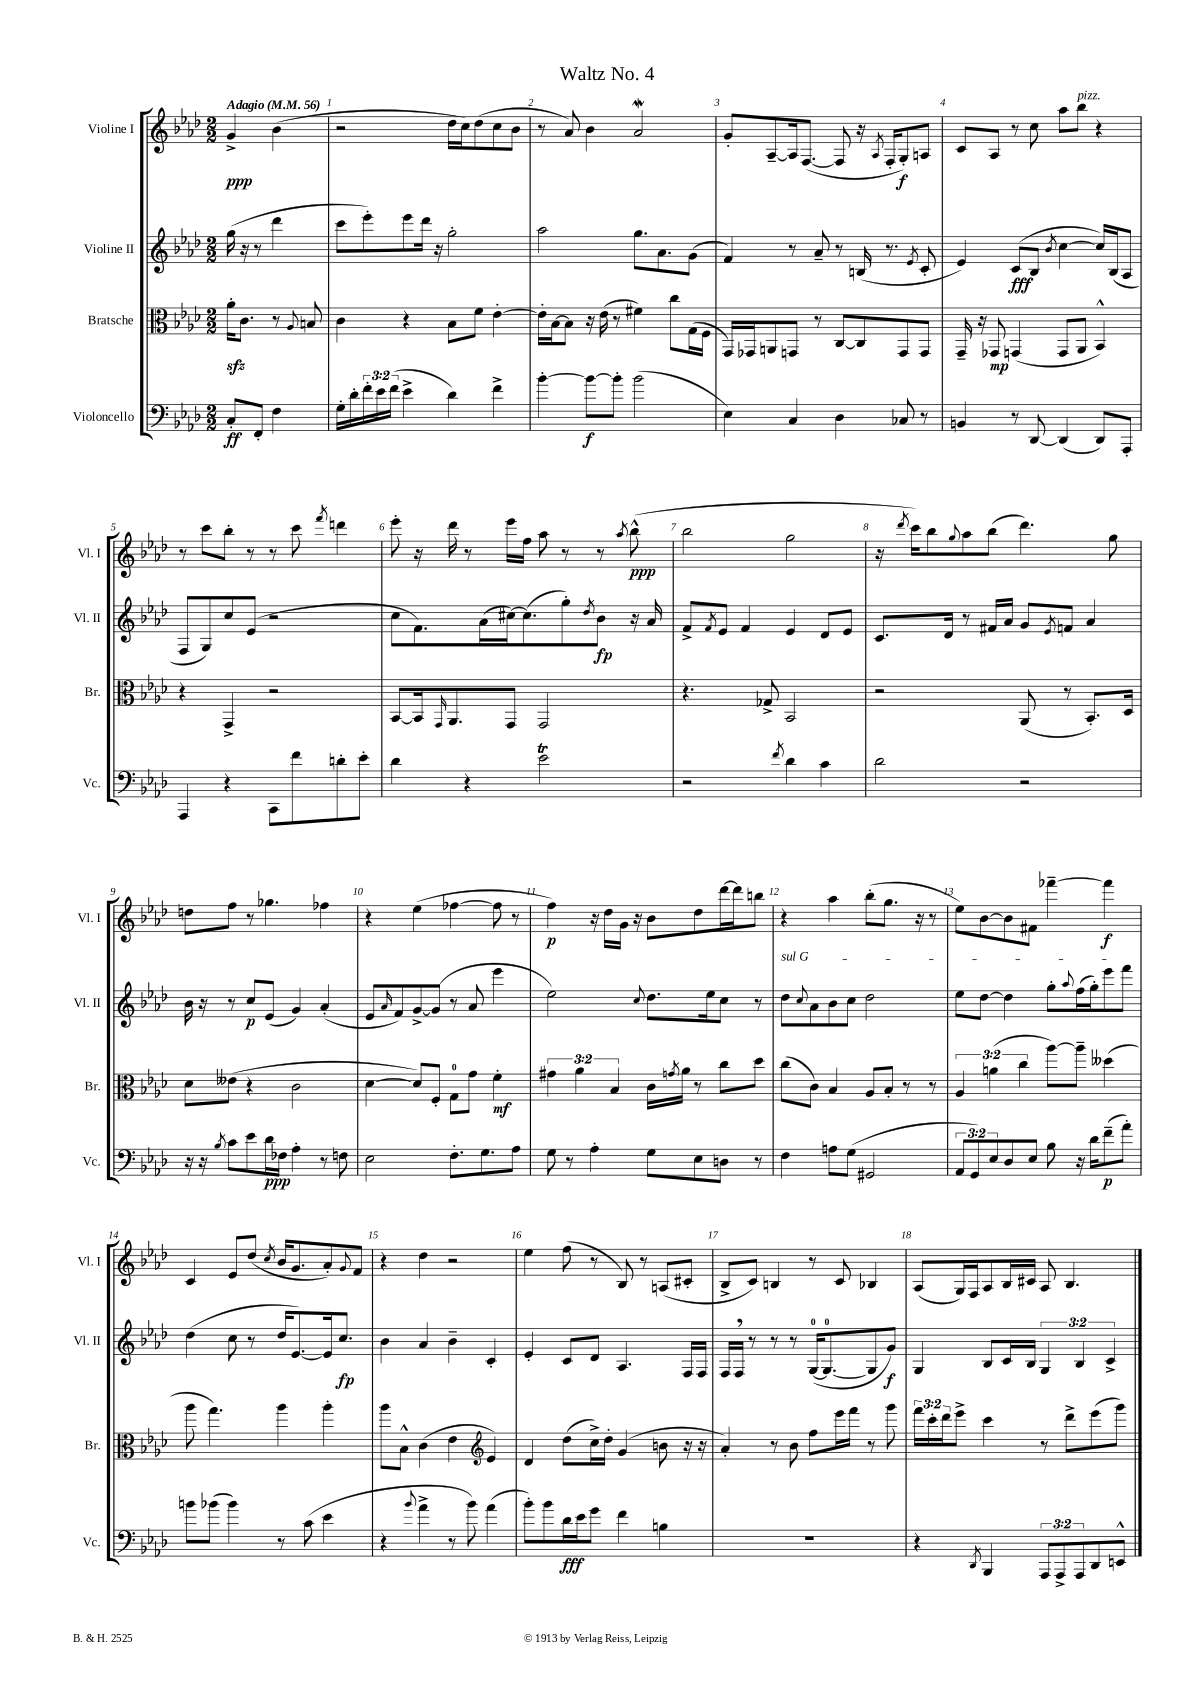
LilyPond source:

\header { title = "Waltz No. 4" }
<<
\new StaffGroup <<
\new Staff = "s0" \with { instrumentName = "Violine I" shortInstrumentName = "Vl. I" } {
    \clef treble \key aes \major \numericTimeSignature \time 2/2 \partial 2 \tempo "Adagio" 4 = 56
    g'4->\ppp bes'4( |
    r2 des''16 c''16) des''8( c''8 bes'8 |
    r8 aes'8) bes'4 aes'2\mordent |
    g'8-. aes8~-- aes16 f8.~( f8 r16 \acciaccatura { aes8 } f16-. g8-.\f) a8 |
    c'8 aes8 r8 c''8 aes''8 bes''8^\markup { \italic "pizz." } r4 |
    r8 c'''8 bes''8-. r8 r8 c'''8 \acciaccatura { f'''8 } d'''4 |
    ees'''8-. r16 des'''16 r8 ees'''16 f''16 aes''8 r8 r8 \acciaccatura { aes''8 } bes''8-^\ppp( |
    bes''2 g''2 |
    r16 \acciaccatura { des'''8 } c'''16) bes''8 \appoggiatura { g''8 } aes''8 bes''8( des'''4.) g''8 |
    d''8 f''8 r8 ges''4. fes''4 |
    r4 ees''4( fes''4~ fes''8 r8 |
    f''4\p) r16 des''16 g'16 r16 bes'8 des''8 des'''16~ des'''16 b''8 |
    r4 aes''4 bes''8-.( g''8. r16 r8 |
    ees''8) bes'8~ bes'8 fis'8 fes'''4~-- fes'''4\f |
    c'4 ees'8 des''8( \acciaccatura { c''8 } bes'16 g'8. aes'8-.) \appoggiatura { g'8 } f'8 |
    r4 des''4 r2 |
    ees''4 f''8( r8 bes8) r8 a8( cis'8-. |
    bes8-> c'8) b4 r8 c'8 bes4 |
    aes8( g16) f16 aes8 bes16 cis'16 aes8 bes4. \bar "|." |
}
\new Staff = "s1" \with { instrumentName = "Violine II" shortInstrumentName = "Vl. II" } {
    \clef treble \key aes \major \numericTimeSignature \time 2/2 \override Staff.TupletNumber.text = #tuplet-number::calc-fraction-text \partial 2
    g''16( r16 r8 des'''4 |
    c'''8 ees'''8-.) ees'''8 des'''16 r16 g''2-. |
    aes''2 g''8. aes'8. g'8( |
    f'4) r8 aes'8-- r8 b16( r8. \acciaccatura { ees'8 } c'8-. |
    ees'4) c'8\fff( bes8 \acciaccatura { bes'8 } c''4~ c''16) bes16( aes8 |
    f8 g8) c''8 ees'8( r2 |
    c''8 f'8.) aes'16( cis''16~) cis''8.( g''8-.) \acciaccatura { des''8 } bes'8\fp r16 aes'16 |
    f'8-> \acciaccatura { f'8 } ees'8 f'4 ees'4 des'8 ees'8 |
    c'8. des'16 r8 fis'16 aes'16 g'8 \acciaccatura { ees'8 } f'8 aes'4 |
    bes'16 r16 r8 c''8\p ees'8( g'4) aes'4-.( |
    ees'8 \grace { aes'16 } f'8) g'8~-> g'8( r8 aes'8 ees'''4 |
    ees''2) \appoggiatura { c''8 } des''8. ees''16 c''8 r8 |
    \once \override TextSpanner.bound-details.left.text = \markup { \italic "sul G" } des''8\startTextSpan \appoggiatura { c''8 } aes'8 bes'8 c''8 des''2 |
    ees''8 des''8~ des''4 g''8-. \appoggiatura { aes''8 } f''16( g''16-.) ees'''8 f'''8\stopTextSpan |
    des''4( c''8 r8 des''16 ees'8.~) ees'16 c''8.\fp |
    bes'4 aes'4 bes'4-- c'4-. |
    ees'4-. c'8 des'8 aes4. f16 f16 |
    f16 f16 \breathe r8 r8 r8 g16-0~( g8.-0~ g8 g'8\f) |
    g4 bes8 c'16 bes16 \tuplet 3/2 { g4 bes4 c'4-> } \bar "|." |
}
\new Staff = "s2" \with { instrumentName = "Bratsche" shortInstrumentName = "Br." } {
    \clef alto \key aes \major \numericTimeSignature \time 2/2 \override Staff.TupletNumber.text = #tuplet-number::calc-fraction-text \partial 2
    aes'16-.\sfz c'8. r8 \appoggiatura { aes8 } b8 |
    c'4 r4 bes8 f'8 ees'4~-. |
    ees'16-. bes16~ bes8 r16 ees'16( r8 fis'4) c''8 g16( f16 |
    g,16) ges,16 a,8 g,8 r8 c8~ c8 g,8 g,8 |
    g,16-- r16 ges,8\mp g,4( g,8 aes,8 bes,4-^) |
    r4 g,4-> r2 |
    bes,8~ bes,16 \grace { g,16 } aes,8. g,8 g,2 |
    r4. ges8-> bes,2 |
    r2 aes,8( r8 bes,8.-.) des16 |
    des'8 eeses'8( r4 c'2 |
    des'4~ des'8) f8-. g8-0 g'8 f'4-.\mf |
    \tuplet 3/2 { gis'4 aes'4 bes4 } c'16 \acciaccatura { g'8 } aes'16 r8 c''8 des''8 |
    c''8( c'8) bes4 aes8 bes8-. r8 r8 |
    \tuplet 3/2 { aes4 a'4( c''4 } aes''8~) aes''8-- deses''4( |
    aes''8 g''4.) aes''4 aes''4-. |
    aes''8 bes8-^ c'4( ees'4 \clef treble ees'4) |
    des'4 des''8( c''16->) des''16-. g'4( b'8 r16 r16 |
    aes'4-.) r8 bes'8 f''8 ees'''16 f'''16 r8 g'''8 |
    \tuplet 3/2 { f'''16 c'''16-. des'''16 } ees'''8-> c'''4 r8 des'''8-> ees'''8( g'''8) \bar "|." |
}
\new Staff = "s3" \with { instrumentName = "Violoncello" shortInstrumentName = "Vc." } {
    \clef bass \key aes \major \numericTimeSignature \time 2/2 \override Staff.TupletNumber.text = #tuplet-number::calc-fraction-text \partial 2
    c8-.\ff f,8-. f4 |
    g16-. des'16-. \tuplet 3/2 { f'16-. ees'16 f'16( } ees'4-> des'4) f'4-> |
    bes'4~-. bes'8~\f bes'8-. bes'2( |
    ees4) c4 des4 ces8 r8 |
    b,4 r8 des,8~ des,4( des,8) aes,,8-. |
    aes,,4 r4 c,8 f'8 d'8-. ees'8-. |
    des'4 r4 ees'2\trill |
    r2 \acciaccatura { f'8 } des'4 c'4 |
    des'2 r2 |
    r16 r16 \acciaccatura { bes8 } c'8 ees'8 des'16\ppp fes16 aes4-. r8 f8 |
    ees2 f8.-. g8. aes8 |
    g8 r8 aes4-. g8 ees8 d8 r8 |
    f4 a8 g8( gis,2 |
    \tuplet 3/2 { aes,8 g,8) ees8 } des8 ees8 bes8 r16 des'16 f'8--\p( aes'8-.) |
    b'8 bes'8( bes'4) r8 c'8( ees'4 |
    r4 \appoggiatura { bes'8 } aes'4-> r8 bes'8) aes'4( |
    bes'8-.) bes'8 des'16\fff ees'16 g'8 f'4 b4 |
    R1 |
    r4 \acciaccatura { des,8 } bes,,4 \tuplet 3/2 { aes,,8 aes,,8-> aes,,8 } des,8 e,8-^ \bar "|." |
}
>>
>>
\layout { \context { \Score \override BarNumber.break-visibility = ##(#f #t #t) barNumberVisibility = #all-bar-numbers-visible } }
